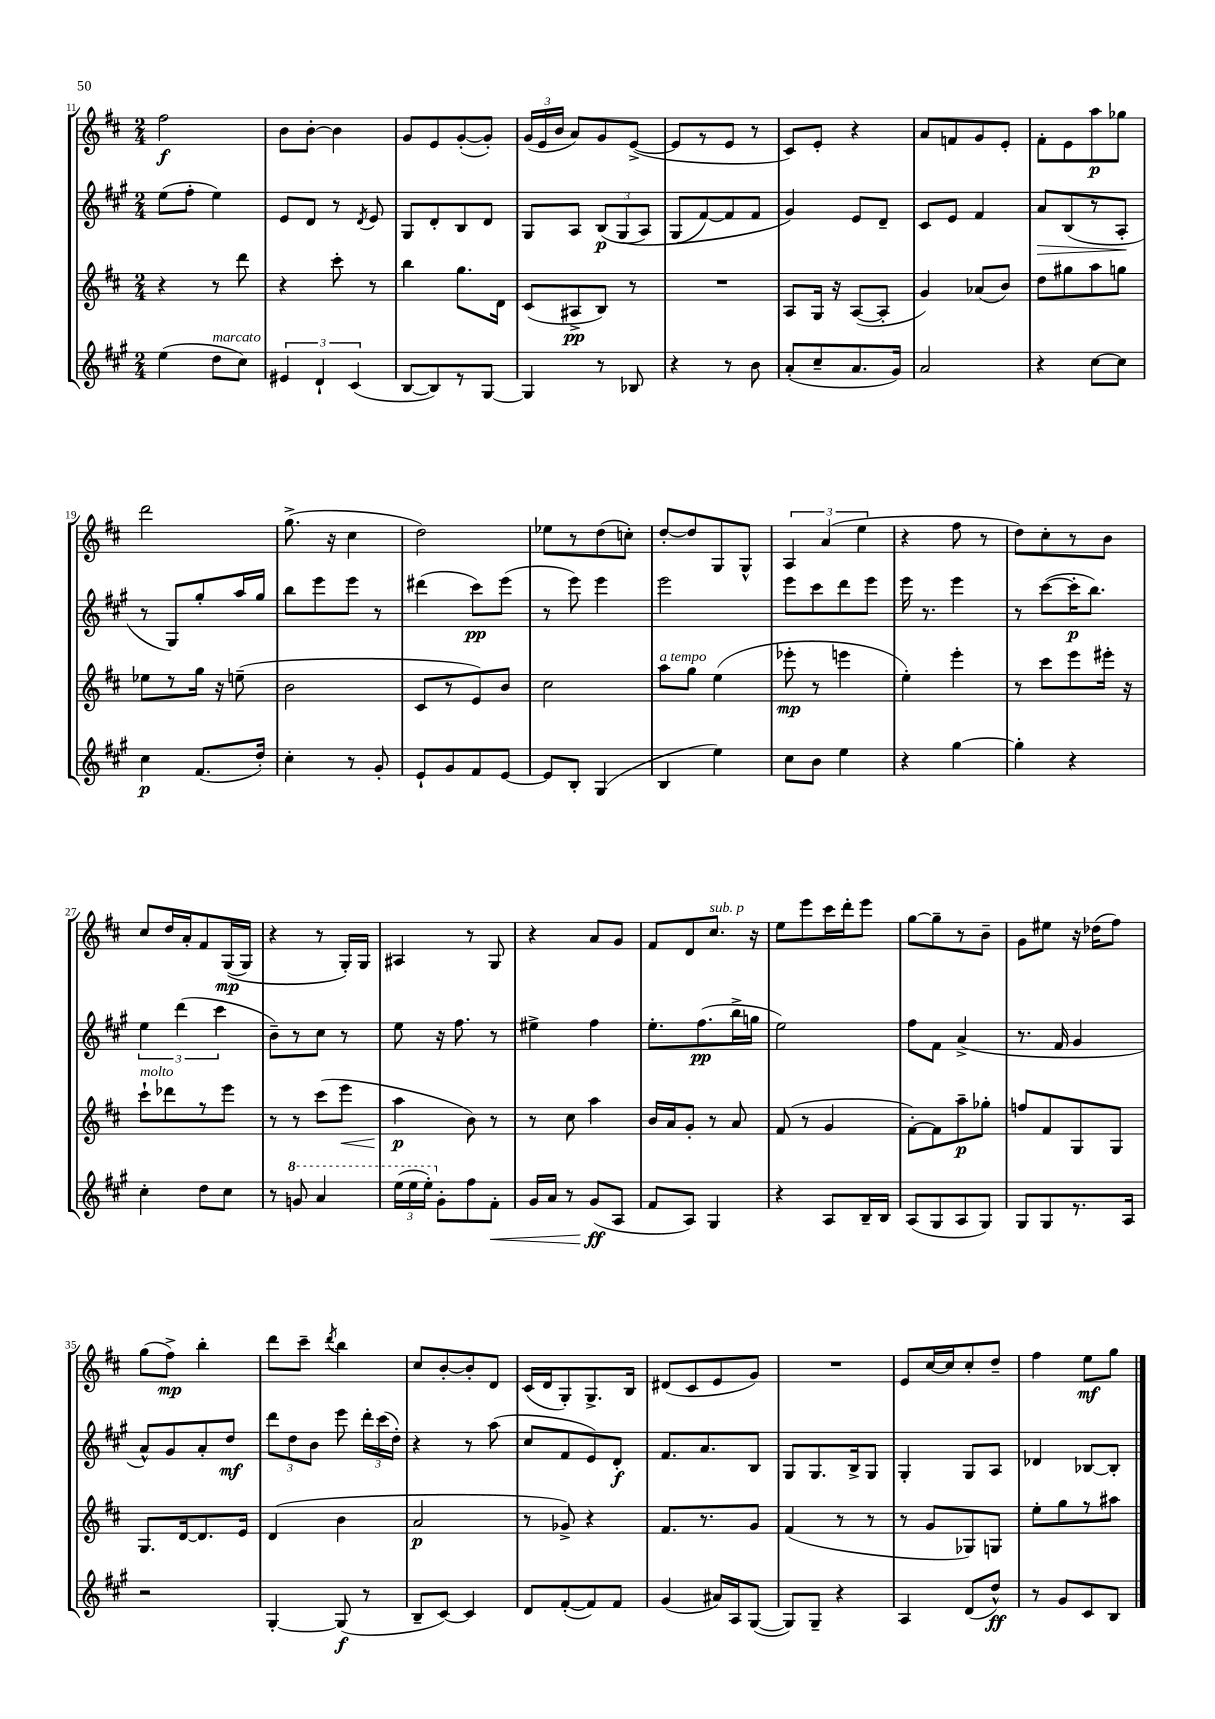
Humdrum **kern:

**kern	**kern	**kern	**kern
*staff4	*staff3	*staff2	*staff1
*clefG2	*clefG2	*clefG2	*clefG2
*k[f#c#g#]	*k[f#c#]	*k[f#c#g#]	*k[f#c#]
*M2/4	*M2/4	*M2/4	*M2/4
(4ee\	4r	(8ee\L	2ff#\
.	.	8ff#'\J	.
8dd\L	8r	4ee\)	.
8cc#\J)	8ddd\	.	.
=	=	=	=
6e#/	4r	8e/L	8b\L
.	.	8d/J	[8b'\J
6d`/	.	.	.
.	8ccc#'\	8r	4b\]
(6c#/	.	.	.
.	.	8qd/	.
.	8r	8e/	.
=	=	=	=
[8B/L	4bb\	8G#/L	8g/L
8B/])	.	8d'/	8e/
8r	8.gg\L	8B/	([8g'/
[8G#/J	.	8d/J	8g'/]J)
.	16d\Jk	.	.
=	=	=	=
4G#/]	(8c#/L	8G#/L	(24g/LL
.	.	.	24e/
.	.	.	24b/JJ
.	8A#^/	8A/J	8a/L)
8r	8B/J)	(12B/L	8g/
.	.	&(12G#/	.
8B-/	8r	.	([8e^/J
.	.	12A/J)	.
=	=	=	=
4r	2r	(8G#/L	8e/]L
.	.	[8f#/)	8r
8r	.	8f#/]	8e/J
8b\	.	8f#/J	8r
=	=	=	=
(8a'/L	8A/L	4g#/&)	8c#/L)
8cc#~/	16G/Jk	.	8e'/J
.	16r	.	.
8.a/	([8A/L	8e/L	4r
.	8A'/]J	8d~/J	.
16g#/Jk)	.	.	.
=	=	=	=
2a/	4g/)	8c#/L	8a/L
.	.	8e/J	8f/
.	(8a-/L	4f#/	8g/
.	8b/J)	.	8e'/J
=	=	=	=
4r	8dd\L	8a/L	8f#'\L
.	8gg#\	(8B/	8e\
[8cc#\L	8aa\	8r	8aa\
8cc#\]J	8gg\J	8A'/J	8gg-\J
=	=	=	=
4cc#\	8ee-\L	8r	2ddd\
.	8r	8G#/L)	.
(8.f#/L	16gg\Jk	8gg#'/	.
.	16r	.	.
.	(8ee~\	16aa/L	.
16dd'/Jk)	.	16gg#/JJ	.
=	=	=	=
4cc#'\	2b\	8bb\L	(8.gg^\
.	.	8eee\	.
.	.	.	16r
8r	.	8eee\J	4cc#\
8g#'/	.	8r	.
=	=	=	=
8e`/L	8c#/L	(4ddd#\	2dd\)
8g#/	8r	.	.
8f#/	8e/)	8ccc#\L)	.
[8e/J	8b/J	(8eee\J	.
=	=	=	=
8e/]L	2cc#\	8r	8ee-\L
8B'/J	.	8eee\)	8r
(4G#/	.	4eee\	(8dd\
.	.	.	8cc'\J)
=	=	=	=
4B/	8aa\L	2eee\	[8dd'/L
.	8gg\J	.	8dd/]
4ee\)	(4ee\	.	8G/
.	.	.	8G^^/J
=	=	=	=
8cc#\L	8eee-'\	8eee\L	6A/
8b\J	8r	8ccc#\	.
.	.	.	(6a/
4ee\	4eee\	8ddd\	.
.	.	.	6ee\
.	.	8eee\J	.
=	=	=	=
4r	4ee'\)	16eee\	4r
.	.	8.r	.
[4gg#\	4eee'\	4eee\	8ff#\
.	.	.	8r
=	=	=	=
4gg#'\]	8r	8r	8dd\L)
.	8ccc#\L	([8ccc#\L	8cc#'\
4r	8eee\	16ccc#'\]K	8r
.	.	8.bb\J)	.
.	16eee#'\Jk	.	8b\J
.	16r	.	.
=	=	=	=
4cc#'\	8ccc#`\L	6ee\	8cc#/L
.	8ddd-\	.	16dd/L
.	.	(6ddd\	.
.	.	.	16a'/J
8dd\L	8r	.	8f#/
.	.	6ccc#\	.
8cc#\J	8eee\J	.	&((16G/L
.	.	.	16G/JJ)
=	=	=	=
8r	8r	8b~\L)	4r
8gg/	8r	8r	.
4aa/	(8ccc#\L	8cc#\J	8r
.	8eee\J	8r	16G'/LL&)
.	.	.	16G/JJ
=	=	=	=
(24eee\LL	4aa\	8ee\	4A#/
24eee\	.	.	.
24eee'\JJ)	.	.	.
8g#'\L	.	16r	.
.	.	8.ff#\	.
8ff#\	8b\)	.	8r
8f#'\J	8r	8r	8G/
=	=	=	=
16g#/LL	8r	4ee#^\	4r
16a/JJ	.	.	.
8r	8cc#\	.	.
(8g#/L	4aa\	4ff#\	8a/L
8A/J	.	.	8g/J
=	=	=	=
8f#/L	16b/LL	8.ee'\L	8f#/L
.	16a/J	.	.
8A/J)	8g'/J	.	8d/
.	.	(8.ff#\	.
4G#/	8r	.	8.cc#/J
.	8a/	16bb^\L	.
.	.	16gg\JJ	16r
=	=	=	=
4r	(8f#/	2ee\)	8ee\L
.	8r	.	8eee\
8A/L	4g/	.	16ccc#\L
.	.	.	16ddd'\J
16B~/L	.	.	8eee\J
16B/JJ	.	.	.
=	=	=	=
(8A/L	[8f#'\L)	8ff#\L	[8gg\L
8G#/	8f#\]	8f#\J	8gg~\]
8A/	8aa~\	(4a^/	8r
8G#/J)	8gg-'\J	.	8b~\J
=	=	=	=
8G#/L	8ff/L	8.r	8g\L
8G#/	8f#/	.	8ee#\J
.	.	16f#/	.
8.r	8G/	4g#/	16r
.	.	.	(16dd-\LK
.	8G/J	.	8ff#\J)
16A/Jk	.	.	.
=	=	=	=
2r	8.G/L	8a^^/L)	(8gg\L
.	.	8g#/	8ff#^\J)
.	[16d/k	.	.
.	8.d/]	8a'/	4bb'\
.	.	8dd/J	.
.	16e/Jk	.	.
=	=	=	=
[4G#'/	(4d/	12ddd\L	8ddd\L
.	.	12dd\	.
.	.	.	8ccc#~\J
.	.	12b\J	.
.	.	.	8qddd/
(8G#/]	4b\	8eee\	4bb\
8r	.	24ddd'\LL	.
.	.	(24ccc#\	.
.	.	24dd'\JJ)	.
=	=	=	=
8B~/L	2a/	4r	8cc#/L
[8c#/J)	.	.	[8b'/
4c#/]	.	8r	8b'/]
.	.	(8aa\	8d/J
=	=	=	=
8d/L	8r	8cc#/L	(16c#/LL
.	.	.	16d/J
([8f#'/	8g-^/)	8f#/	8G'/)
8f#/])	4r	8e/)	8.G^/
8f#/J	.	8d'/J	.
.	.	.	16B/Jk
=	=	=	=
(4g#/	8.f#/L	8.f#/L	(8d#/L
.	.	.	8c#/
.	8.r	8.a/	.
16a#/LL)	.	.	8e/
16A/J	.	.	.
([8G#/J	8g/J	8B/J	8g/J)
=	=	=	=
8G#/]L)	(4f#/	8G#/L	2r
8G#~/J	.	8.G#/	.
4r	8r	.	.
.	.	16B^/k	.
.	8r	8G#/J	.
=	=	=	=
4A/	8r	4G#'/	8e/L
.	8g/L	.	[16cc#/L
.	.	.	16cc#/]J
(8d/L	8G-/)	8G#/L	8cc#'/
8dd^^/J)	8G/J	8A/J	8dd~/J
=	=	=	=
8r	8ee'\L	4d-/	4ff#\
8g#/L	8gg\	.	.
8c#/	8r	[8B-/L	8ee\L
8B/J	8aa#\J	8B-'/]J	8gg\J
==	==	==	==
*-	*-	*-	*-
